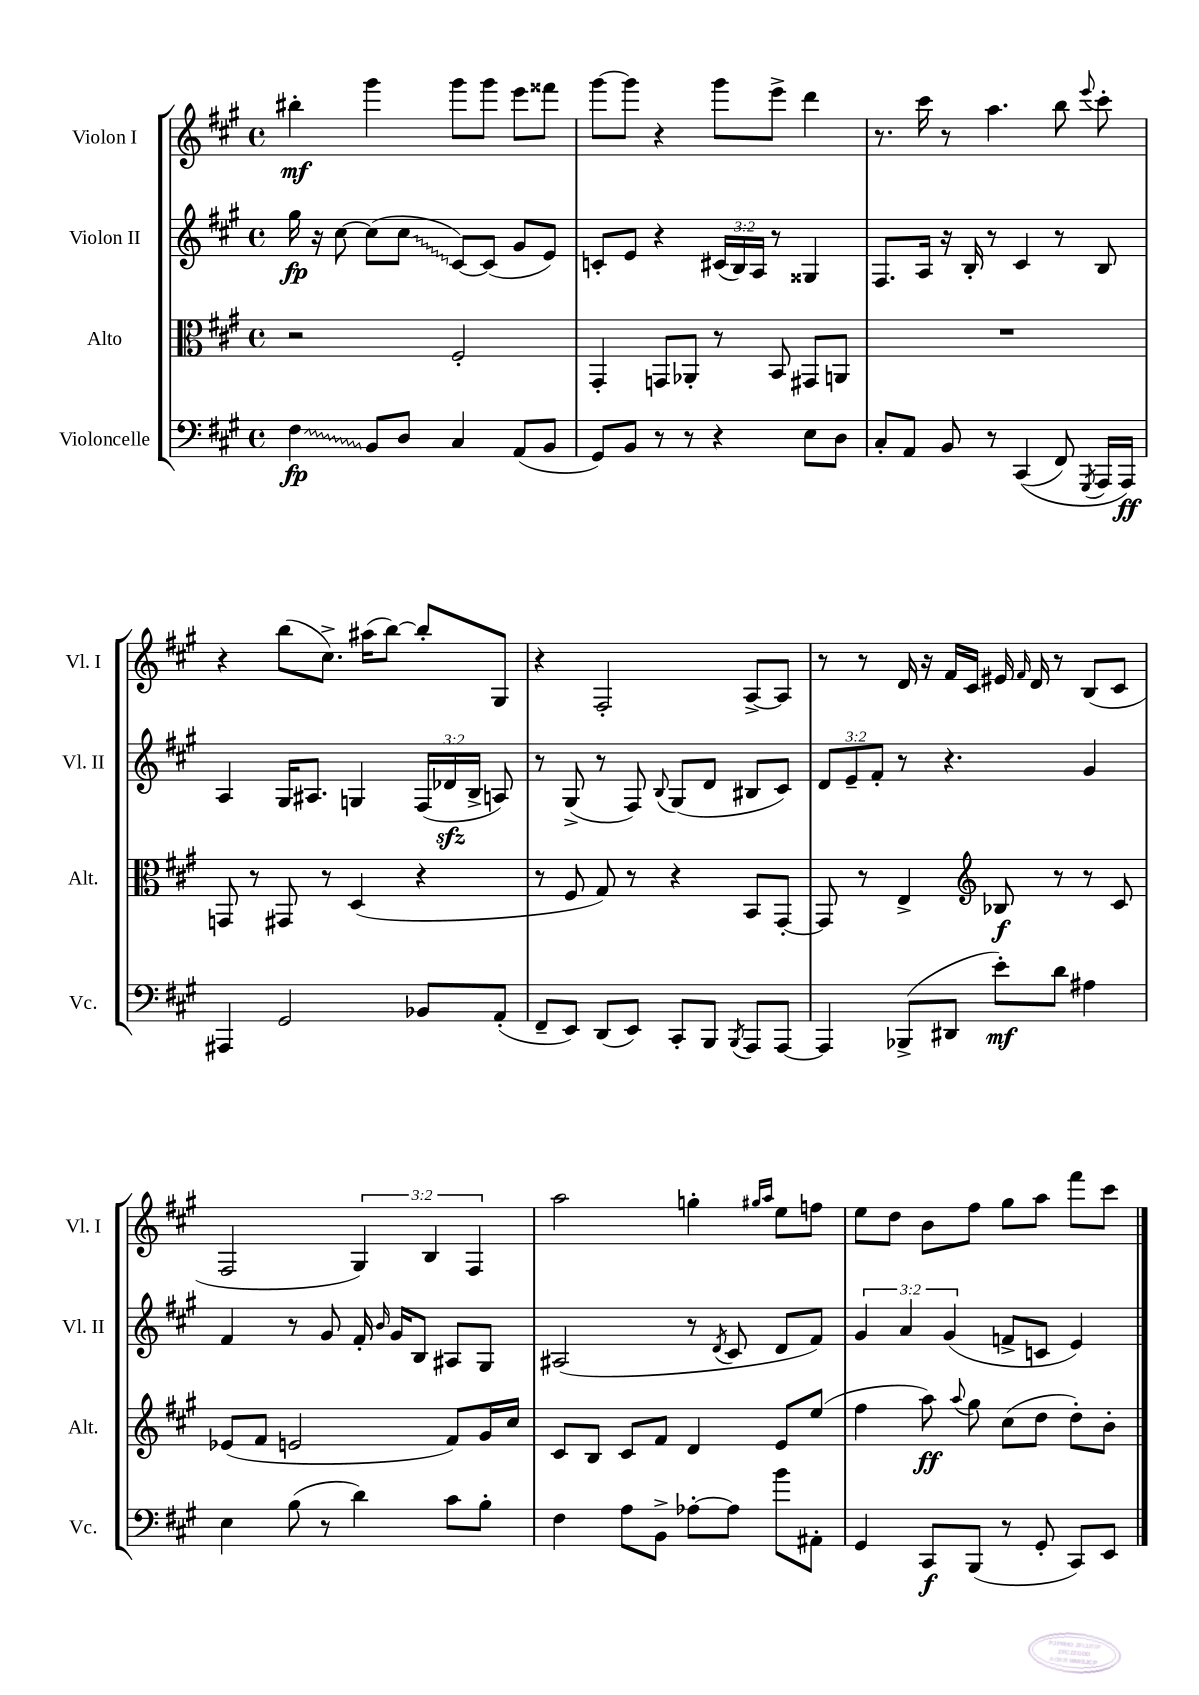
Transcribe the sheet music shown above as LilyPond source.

<<
\new StaffGroup <<
\new Staff = "s0" \with { instrumentName = "Violon I" shortInstrumentName = "Vl. I" } {
    \clef treble \key a \major \defaultTimeSignature \time 4/4 \override Staff.TupletNumber.text = #tuplet-number::calc-fraction-text
    \autoBeamOff bis''4-.\mf gis'''4 gis'''8[ gis'''8] e'''8[ fisis'''8] |
    gis'''8[~ gis'''8] r4 gis'''8[ e'''8]-> d'''4 |
    r8. cis'''16 r8 a''4. b''8 \appoggiatura { e'''8 } cis'''8-. |
    r4 b''8[( cis''8.]->) ais''16[( b''8]~) b''8[-. gis8] |
    r4 fis2-. a8[~-> a8] |
    r8 r8 d'16 r16 fis'16[ cis'16] eis'16 \grace { fis'16 } d'16 r8 b8[( cis'8] |
    fis2 \tuplet 3/2 { gis4) b4 fis4 } |
    a''2 g''4-. \grace { gis''16[ a''16] } e''8[ f''8] |
    e''8[ d''8] b'8[ fis''8] gis''8[ a''8] fis'''8[ cis'''8] \bar "|." |
}
\new Staff = "s1" \with { instrumentName = "Violon II" shortInstrumentName = "Vl. II" } {
    \clef treble \key a \major \defaultTimeSignature \time 4/4 \override Staff.TupletNumber.text = #tuplet-number::calc-fraction-text
    \autoBeamOff gis''16\fp r16 cis''8~ cis''8[( \once \override Glissando.style = #'zigzag cis''8]\glissando cis'8[~) cis'8]( gis'8[ e'8]) |
    c'8[-. e'8] r4 \tuplet 3/2 { cis'16[( b16) a16] } r8 gisis4 |
    fis8.[ a16] r16 b16-. r8 cis'4 r8 b8 |
    a4 gis16[ ais8.] g4 \tuplet 3/2 { fis16[( des'16\sfz b16]-> } a8) |
    r8 gis8->( r8 fis8) \appoggiatura { b8 } gis8[( d'8] bis8[ cis'8]) |
    \tuplet 3/2 { d'8[ e'8-- fis'8]-. } r8 r4. gis'4 |
    fis'4 r8 gis'8 fis'16-. \grace { b'16 } gis'16[ b8] ais8[ gis8] |
    ais2( r8 \acciaccatura { d'8 } cis'8 d'8[ fis'8]) |
    \tuplet 3/2 { gis'4 a'4 gis'4( } f'8[-> c'8] e'4) \bar "|." |
}
\new Staff = "s2" \with { instrumentName = "Alto" shortInstrumentName = "Alt." } {
    \clef alto \key a \major \defaultTimeSignature \time 4/4
    \autoBeamOff r2 fis2-. |
    gis,4-. g,8[ aes,8]-. r8 b,8 gis,8[ a,8] |
    R1 |
    g,8 r8 gis,8 r8 d4( r4 |
    r8 fis8 gis8) r8 r4 b,8[ gis,8]~-. |
    gis,8 r8 e4-> \clef treble bes8\f r8 r8 cis'8 |
    ees'8[( fis'8] e'2 fis'8[) gis'16 cis''16] |
    cis'8[ b8] cis'8[ fis'8] d'4 e'8[ e''8]( |
    fis''4 a''8\ff) \appoggiatura { a''8 } gis''8 cis''8[( d''8] d''8[-.) b'8]-. \bar "|." |
}
\new Staff = "s3" \with { instrumentName = "Violoncelle" shortInstrumentName = "Vc." } {
    \clef bass \key a \major \defaultTimeSignature \time 4/4
    \autoBeamOff \once \override Glissando.style = #'zigzag fis4\glissando\fp b,8[ d8] cis4 a,8[( b,8] |
    gis,8[) b,8] r8 r8 r4 e8[ d8] |
    cis8[-. a,8] b,8 r8 cis,4(\( fis,8) \acciaccatura { gis,,8 } a,,16[ a,,16]\ff\) |
    ais,,4 gis,2 bes,8[ a,8]-.( |
    fis,8[-- e,8]) d,8[( e,8]) cis,8[-. b,,8] \acciaccatura { b,,8 } a,,8[ a,,8]~ |
    a,,4 bes,,8[->( dis,8] e'8[-.\mf) d'8] ais4 |
    e4 b8( r8 d'4) cis'8[ b8]-. |
    fis4 a8[ b,8]-> aes8[~-. aes8] b'8[ ais,8]-. |
    gis,4 cis,8[\f b,,8]( r8 gis,8-. cis,8[) e,8] \bar "|." |
}
>>
>>
\layout { \context { \Score \remove "Bar_number_engraver" } }
